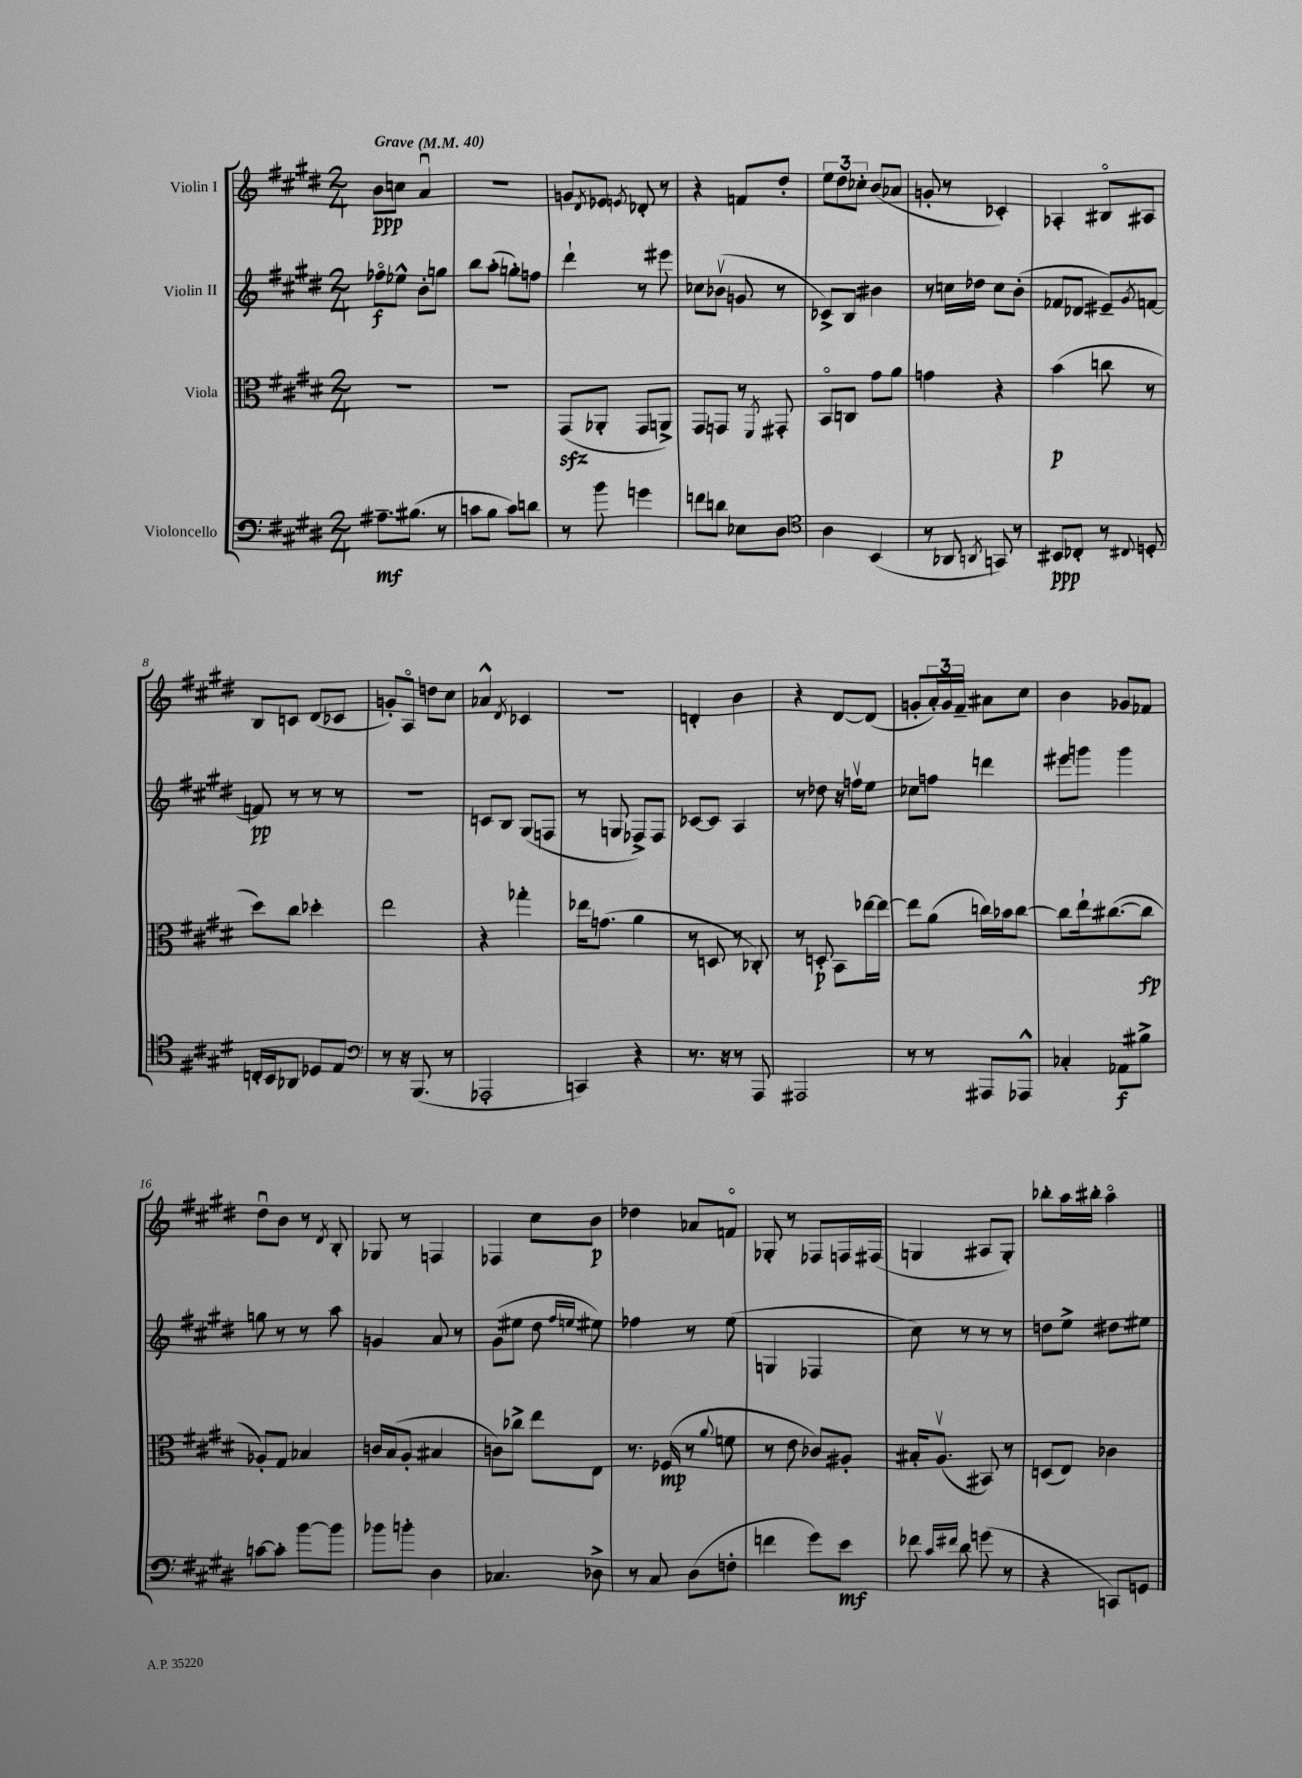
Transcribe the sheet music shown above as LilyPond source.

<<
\new StaffGroup <<
\new Staff = "s0" \with { instrumentName = "Violin I" } {
    \clef treble \key e \major \numericTimeSignature \time 2/4 \tempo "Grave" 4 = 40
    b'8\ppp c''8 a'4\downbow |
    R2 |
    g'8 \acciaccatura { dis'8 } ees'8 \acciaccatura { e'8 } des'8-. r8 |
    r4 f'8 dis''8-. |
    \tuplet 3/2 { e''8 dis''8 ces''8-. } b'8( aes'8 |
    g'8-. r8 ces'4-.) |
    aes4-. bis8\flageolet ais8 |
    b8 c'8 dis'8( ces'8 |
    g'8-.) a8\flageolet d''8 cis''8 |
    aes'4-^ \acciaccatura { dis'8 } ces'4 |
    R2 |
    d'4-. b'4 |
    r4 dis'8~ dis'8( |
    g'8-. \tuplet 3/2 { a'16-.) g'16 fis'16-- } ais'8 cis''8 |
    b'4 ges'8 fes'8 |
    dis''8\downbow b'8 r8 \acciaccatura { dis'8 } b8-. |
    ges8 r8 f4 |
    fes4 cis''8 b'8\p |
    des''4 aes'8 f'8\flageolet |
    ges8-. r8 fes8 f16 fis16( |
    g4 ais8 g8-.) |
    bes''8-. a''16 bis''16-. a''4\flageolet \bar "|." |
}
\new Staff = "s1" \with { instrumentName = "Violin II" } {
    \clef treble \key e \major \numericTimeSignature \time 2/4
    fes''8\flageolet\f ees''8-^ b'8-. g''8 |
    b''8 a''8-.( g''8-.) f''8 |
    dis'''4-! r8 eis'''8 |
    ces''8 bes'8\upbow( g'8 r8 |
    ces'8->) b8 bis'4 |
    r8 c''16 des''16 c''8 b'8-.( |
    fes'8 des'8 eis'8--) \acciaccatura { gis'8 } f'8~ |
    f'8\pp r8 r8 r8 |
    r2 |
    c'8 b8 gis8( f8 |
    r8 g8 fes8->) fes8 |
    ces'8~ ces'8 a4 |
    r8 des''8 r16 f''16\upbow e''8 |
    ces''8 f''8 d'''4 |
    eis'''8 g'''8 g'''4 |
    g''8 r8 r8 a''8 |
    g'4 a'8 r8 |
    gis'8( eis''8 dis''8 \grace { fis''16 e''16 } eis''8) |
    fes''4 r8 e''8( |
    g4 fes4 |
    cis''8) r8 r8 r8 |
    d''8 e''8-> dis''8 eis''8 \bar "|." |
}
\new Staff = "s2" \with { instrumentName = "Viola" } {
    \clef alto \key e \major \numericTimeSignature \time 2/4
    R2 |
    R2 |
    gis,8\sfz( aes,8-. gis,8 a,8->) |
    gis,8 g,8 r8 \acciaccatura { fis,8 } gis,8-. |
    b,8\flageolet c8 gis'8 a'8 |
    g'4 r4 |
    b'4\p( c''8 r8 |
    dis''8) cis''8 des''4-. |
    e''2 |
    r4 ges''4-. |
    ees''16 g'8.( a'4 |
    r8 d8 r8 ces8-.) |
    r8 d8-.\p b,8 ees''16~ ees''16~ |
    ees''8 a'8( c''16) bes'16 c''8~ |
    c''8 e''16-! cis''8.~( cis''8\fp |
    aes8-.) gis8 bes4 |
    c'16 b16( a8-. bis4 |
    c'8) ces''8-> e''8 e8 |
    r8. fes16\mp( r8 \appoggiatura { a'8 } f'8 |
    r8 e'8 ces'8) ais8-. |
    bis16-. a8.\upbow( bis,8) r8 |
    d8( e8) ces'4 \bar "|." |
}
\new Staff = "s3" \with { instrumentName = "Violoncello" } {
    \clef bass \key e \major \numericTimeSignature \time 2/4
    ais8.--\mf bis8.( r8 |
    c'8 b8 c'8) d'8 |
    r8 b'8 g'4 |
    f'8 d'8 ees8 dis8 |
    \clef tenor a4 b,4( |
    r8 aes,8 \acciaccatura { a,8 } g,8) r8 |
    bis,8\ppp ces8-. r8 \appoggiatura { cis8 } d8-. |
    c16-. b,16 aes,8 des8 e8 |
    \clef bass r8 r16 b,,8.( r8 |
    aes,,2-. |
    c,4) r4 |
    r8. r16 r8 a,,8 |
    ais,,2 |
    r8 r8 ais,,8 aes,,8-^ |
    ces4-. aes,8\f bis8-> |
    c'8~ c'8-. b'8~ b'8 |
    bes'8 b'8-. dis4 |
    ces4. des8-> |
    r8 cis8 dis8( f8-. |
    f'4 gis'8) e'8\mf |
    fes'8 \grace { cis'16 fis'16 } dis'8 g'8( r8 |
    r4 c,8) g,8 \bar "|." |
}
>>
>>
